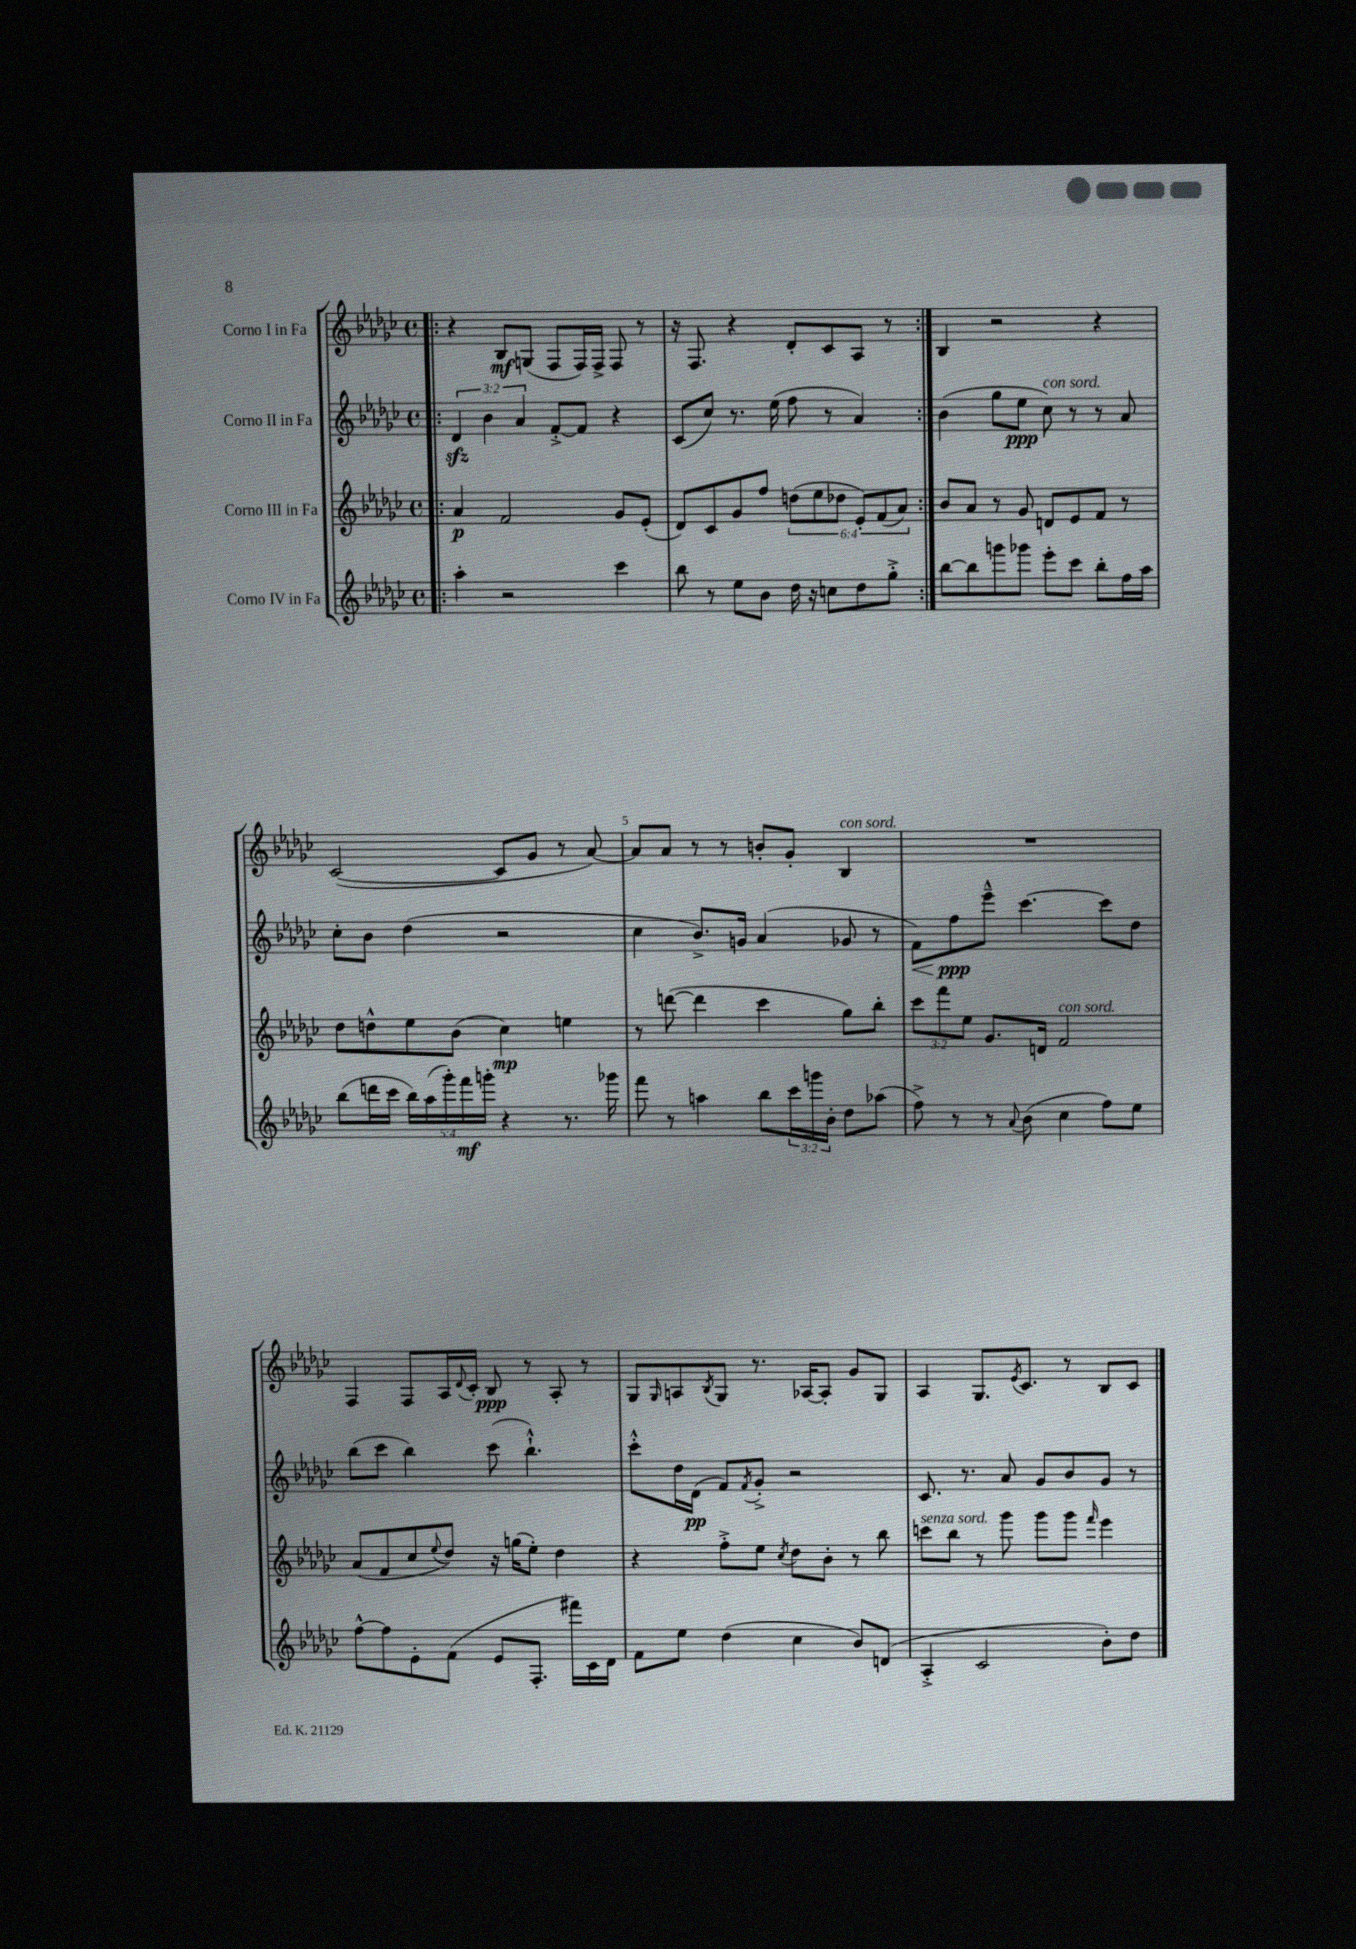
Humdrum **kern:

**kern	**dynam	**kern	**dynam	**kern	**dynam	**kern	**dynam
*part4	*part4	*part3	*part3	*part2	*part2	*part1	*part1
*staff4	*staff4	*staff3	*staff3	*staff2	*staff2	*staff1	*staff1
*I"Corno IV in Fa	*	*I"Corno III in Fa	*	*I"Corno II in Fa	*	*I"Corno I in Fa	*
*clefG2	*	*clefG2	*	*clefG2	*	*clefG2	*
*k[b-e-a-d-g-c-]	*	*k[b-e-a-d-g-c-]	*	*k[b-e-a-d-g-c-]	*	*k[b-e-a-d-g-c-]	*
*M4/4	*	*M4/4	*	*M4/4	*	*M4/4	*
*met(c)	*	*met(c)	*	*met(c)	*	*met(c)	*
=1!|:	=1!|:	=1!|:	=1!|:	=1!|:	=1!|:	=1!|:	=1!|:
4aa-'\	.	4a-/	p	6d-zz/	.	4r	.
.	.	.	.	6b-\	.	.	.
2r	.	2f/	.	.	.	8B-/L	mf
.	.	.	.	6a-/	.	.	.
.	.	.	.	.	.	(8Gn/J	.
.	.	.	.	[8f'^/L	.	8F/L	.
.	.	.	.	8f/J]	.	16F/L)	.
.	.	.	.	.	.	16F^/JJ	.
4ccc-\	.	8g-/L	.	4r	.	8F/	.
.	.	(8e-'/J	.	.	.	8r	.
=2	=2	=2	=2	=2	=2	=2	=2
8bb-\	.	8d-/L)	.	(8c-/L	.	16r	.
.	.	.	.	.	.	8.F/	.
8r	.	8c-/	.	8cc-/J)	.	.	.
8ee-\L	.	8g-/	.	8.r	.	4r	.
8b-\J	.	8ff/J	.	.	.	.	.
.	.	.	.	(16ee-\	.	.	.
16dd-\	.	(12ddn\L	.	8ff\	.	8d-'/L	.
16r	.	.	.	.	.	.	.
.	.	12ee-\	.	.	.	.	.
8ccn\L	.	.	.	8r	.	8c-/	.
.	.	12dd-X\J	.	.	.	.	.
8dd-\	.	12e-'/L)	.	4a-/)	.	8A-/J	.
.	.	(12f/	.	.	.	.	.
8gg-'^\J	.	.	.	.	.	8r	.
.	.	12a-/J)	.	.	.	.	.
=3:|!	=3:|!	=3:|!	=3:|!	=3:|!	=3:|!	=3:|!	=3:|!
[8bb-\L	.	8b-/L	.	(4b-\	.	4B-/	.
8bb-\]	.	8a-/J	.	.	.	.	.
8gggn\	.	8r	.	8gg-\L	.	2r	.
8ggg-X\J	.	8g-/	.	8ee-\J	ppp	.	.
!	!	!	!	!LO:TX:a:i:t=con sord.	!	!	!
8eee-'\L	.	8dn/L	.	8cc-\)	.	.	.
8ccc-\J	.	8e-/	.	8r	.	.	.
8bb-'\L	.	8f/J	.	8r	.	4r	.
16ff\L	.	8r	.	8a-/	.	.	.
16aa-\JJ	.	.	.	.	.	.	.
!!LO:LB:g=z
=4	=4	=4	=4	=4	=4	=4	=4
(8bb-\L	.	8dd-\L	.	8cc-'\L	.	([2c-/	.
16dddn\L	.	8ddn^^\	.	8b-\J	.	.	.
16ccc-\JJ	.	.	.	.	.	.	.
20bb-\LL)	.	8ee-\	.	(4dd-\	.	.	.
(20aa-\	.	.	.	.	.	.	.
20ggg-'\)	.	.	.	.	.	.	.
.	.	(8b-\J	.	.	.	.	.
20fff\	mf	.	.	.	.	.	.
20gggn'\JJ	.	.	.	.	.	.	.
4r	.	4cc-\)	mp	2r	.	8c-/L]	.
.	.	.	.	.	.	8g-/J	.
8.r	.	4een\	.	.	.	8r	.
.	.	.	.	.	.	[8a-/)	.
16ggg-X\	.	.	.	.	.	.	.
=5	=5	=5	=5	=5	=5	=5	=5
8fff\	.	8r	.	4cc-\	.	8a-/L]	.
8r	.	([8dddn\	.	.	.	8a-/J	.
4aan\	.	4ddd\]	.	8.b-^/L)	.	8r	.
.	.	.	.	.	.	8r	.
.	.	.	.	16gn/Jk	.	.	.
8bb-\L	.	4ccc-\	.	(4a-/	.	8bn'/L	.
24ccc-\L	.	.	.	.	.	8g-'/J	.
24gggn\	.	.	.	.	.	.	.
24b-'\JJ	.	.	.	.	.	.	.
!	!	!	!	!	!	!LO:TX:a:i:t=con sord.	!
8dd-\L	.	8gg-\L)	.	8g-X/	.	4B-/	.
(8aa-X\J	.	8bb-'\J	.	8r	.	.	.
=6	=6	=6	=6	=6	=6	=6	=6
!	!	!	!	!	!LO:HP:b	!	!
8ff^\)	.	12ccc-\L	.	8f\L)	<	1r	.
.	.	12fff\	.	.	.	.	.
8r	.	.	.	8ff\	ppp	.	.
.	.	12ee-\J	.	.	.	.	.
8r	.	8.g-/L	.	8eee-~^^\J	[	.	.
8qqa-/	.	.	.	.	.	.	.
(8b-\	.	.	.	[4.ccc-\	.	.	.
.	.	16dn/Jk	.	.	.	.	.
!	!	!LO:TX:a:i:t=con sord.	!	!	!	!	!
4cc-\	.	2f/	.	.	.	.	.
8ff\L)	.	.	.	8ccc-\L]	.	.	.
8ee-\J	.	.	.	8dd-\J	.	.	.
!!LO:LB:g=z
=7	=7	=7	=7	=7	=7	=7	=7
[8ff^^\L	.	(8a-/L	.	(8bb-\L	.	4F/	.
8ff\]	.	8f/	.	8ccc-\J	.	.	.
8e-'\	.	8cc-/	.	4bb-\)	.	8F/L	.
.	.	8qqee-/	.	.	.	.	.
(8f\J	.	8dd-/J)	.	.	.	16A-/L	.
.	.	.	.	.	.	8qqd-/	.
.	.	.	.	.	.	16c-'/JJ	.
8e-/L	.	16r	.	(8ccc-\	.	8B-/	ppp
.	.	(16ggn\KL	.	.	.	.	.
8.F'/J	.	8ee-'\J)	.	4.bb-`^^\)	.	8r	.
.	.	4dd-\	.	.	.	8A-'/	.
16fff#X\LL)	.	.	.	.	.	.	.
16c-\	.	.	.	.	.	8r	.
16d-\JJ	.	.	.	.	.	.	.
=8	=8	=8	=8	=8	=8	=8	=8
8f\L	.	4r	.	8ccc-'^^\L	.	8G-/L	.
.	.	.	.	.	.	16qqG-/	.
8ee-\J	.	.	.	16dd-\L	.	8An/	.
.	.	.	.	(16d-\JJ	pp	.	.
.	.	.	.	.	.	8qB-/	.
(4dd-\	.	8ff'^\L	.	8f/L)	.	8G-/J	.
.	.	.	.	8qf/	.	.	.
.	.	8ee-\J	.	8g-'^/J	.	8.r	.
.	.	8qcc-/	.	.	.	.	.
4cc-\	.	8dd-\L	.	2r	.	.	.
.	.	.	.	.	.	[16A-X/KL	.
.	.	8b-'\J	.	.	.	8A-'/J]	.
8b-/L)	.	8r	.	.	.	8g-/L	.
(8dn/J	.	8bb-\	.	.	.	8G-/J	.
=9	=9	=9	=9	=9	=9	=9	=9
!	!	!LO:TX:a:i:t=senza sord.	!	!	!	!	!
4A-'^/	.	8cccn\L	.	8.c-/	.	4A-/	.
.	.	8bb-\J	.	.	.	.	.
.	.	.	.	8.r	.	.	.
2c-/	.	8r	.	.	.	8.G-/L	.
.	.	8ggg-\	.	8a-/	.	.	.
.	.	.	.	.	.	8qe-/	.
.	.	.	.	.	.	8.c-/J	.
.	.	8ggg-\L	.	8g-/L	.	.	.
.	.	8ggg-\J	.	8b-/	.	8r	.
.	.	16qqfff/	.	.	.	.	.
8b-'\L)	.	4eee-\	.	8g-/J	.	8B-/L	.
8dd-\J	.	.	.	8r	.	8c-/J	.
==	==	==	==	==	==	==	==
*-	*-	*-	*-	*-	*-	*-	*-
